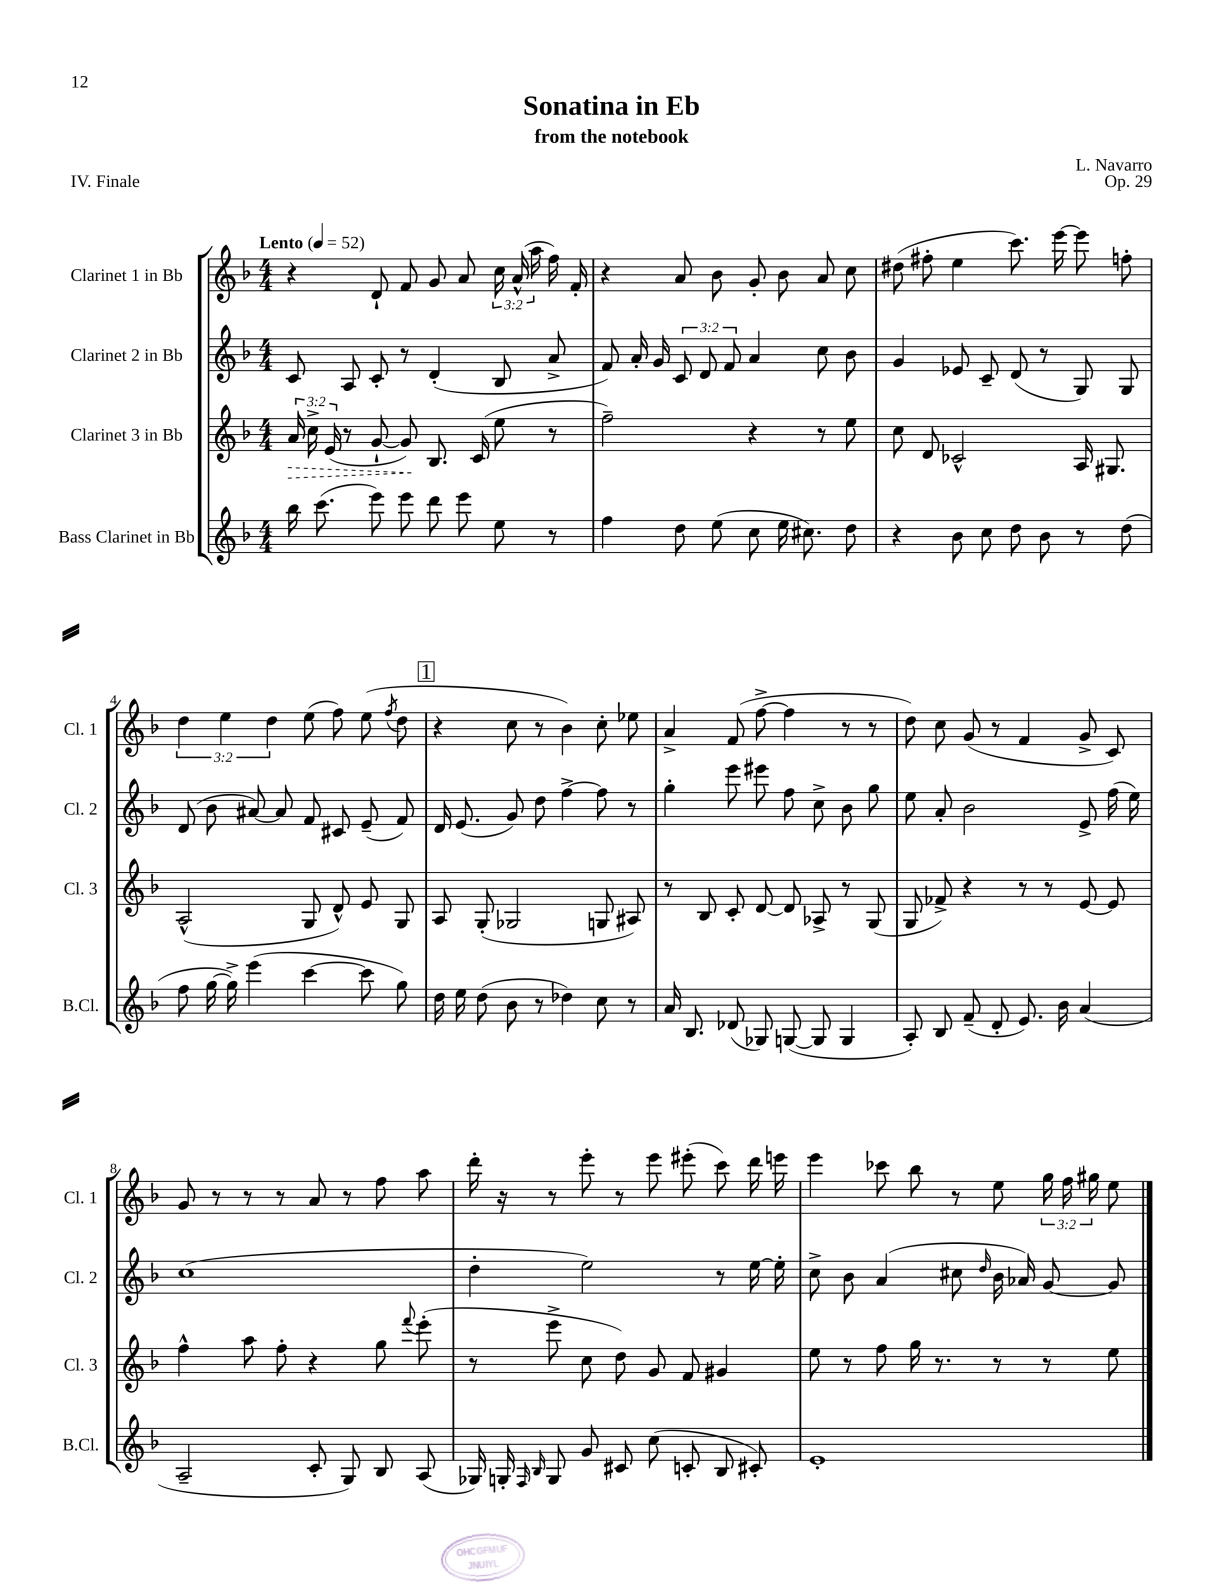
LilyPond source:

\header { title = "Sonatina in Eb" composer = "L. Navarro" subtitle = "from the notebook" opus = "Op. 29" piece = "IV. Finale" }
<<
\new StaffGroup <<
\new Staff = "s0" \with { instrumentName = "Clarinet 1 in Bb" shortInstrumentName = "Cl. 1" } {
    \clef treble \key f \major \numericTimeSignature \time 4/4 \override Staff.TupletNumber.text = #tuplet-number::calc-fraction-text \tempo "Lento" 4 = 52
    \autoBeamOff r4 d'8-! f'8 g'8 a'8 \tuplet 3/2 { c''16 a'16-^( a''16 } f''16) f'16-. |
    r4 a'8 bes'8 g'8-. bes'8 a'8 c''8 |
    dis''8( fis''8-. e''4 c'''8.) e'''16~ e'''8 f''8-. |
    \tuplet 3/2 { d''4 e''4 d''4 } e''8( f''8) e''8( \acciaccatura { f''8 } d''8 |
    \mark \markup { \box "1" } r4 c''8 r8 bes'4) c''8-. ees''8 |
    a'4-> f'8( f''8~-> f''4 r8 r8 |
    d''8) c''8 g'8( r8 f'4 g'8-> c'8) |
    g'8 r8 r8 r8 a'8 r8 f''8 a''8 |
    d'''16-. r16 r8 e'''8-. r8 e'''8 eis'''8-.( c'''8) d'''16 e'''16 |
    e'''4 ces'''8 bes''8 r8 e''8 \tuplet 3/2 { g''16 f''16 gis''16 } e''8 \bar "|." |
}
\new Staff = "s1" \with { instrumentName = "Clarinet 2 in Bb" shortInstrumentName = "Cl. 2" } {
    \clef treble \key f \major \numericTimeSignature \time 4/4 \override Staff.TupletNumber.text = #tuplet-number::calc-fraction-text
    \autoBeamOff c'8 a8 c'8-. r8 d'4-.( bes8 a'8-> |
    f'8) a'16-. g'16 \tuplet 3/2 { c'8 d'8 f'8 } a'4 c''8 bes'8 |
    g'4 ees'8 c'8-- d'8( r8 g8) g8 |
    d'8( bes'8 ais'8~) ais'8 f'8 cis'8 e'8--( f'8) |
    \mark \markup { \box "1" } d'16 e'8.( g'8) d''8 f''4~-> f''8 r8 |
    g''4-. e'''8 eis'''8 f''8 c''8-> bes'8 g''8 |
    e''8 a'8-. bes'2 e'8-> f''16( e''16) |
    c''1( |
    d''4-. e''2) r8 e''16~ e''16-. |
    c''8-> bes'8 a'4( cis''8 \grace { d''16 } bes'16 aes'16) g'8~ g'8 \bar "|." |
}
\new Staff = "s2" \with { instrumentName = "Clarinet 3 in Bb" shortInstrumentName = "Cl. 3" } {
    \clef treble \key f \major \numericTimeSignature \time 4/4 \override Staff.TupletNumber.text = #tuplet-number::calc-fraction-text
    \autoBeamOff \tuplet 3/2 { \once \override Hairpin.style = #'dashed-line a'16\> c''16-> e'16( } r8 g'8~-! g'8\!) bes8. c'16( e''8 r8 |
    f''2--) r4 r8 e''8 |
    c''8 d'8 ces'2-^ a16 gis8. |
    a2-^( g8 d'8-^) e'8 g8 |
    \mark \markup { \box "1" } a8 g8-.( ges2 g8 ais8) |
    r8 bes8 c'8-. d'8~ d'8 aes8-> r8 g8( |
    g8 fes'8->) r4 r8 r8 e'8~ e'8 |
    f''4-^ a''8 f''8-. r4 g''8 \appoggiatura { f'''8 } e'''8-.( |
    r8 e'''8-> c''8 d''8) g'8 f'8 gis'4 |
    e''8 r8 f''8 g''16 r8. r8 r8 e''8 \bar "|." |
}
\new Staff = "s3" \with { instrumentName = "Bass Clarinet in Bb" shortInstrumentName = "B.Cl." } {
    \clef treble \key f \major \numericTimeSignature \time 4/4
    \autoBeamOff bes''16 c'''8.( e'''8) e'''8 d'''8 e'''8 e''8 r8 |
    f''4 d''8 e''8( c''8 e''16 cis''8.) d''8 |
    r4 bes'8 c''8 d''8 bes'8 r8 d''8( |
    f''8 g''16~ g''16->) e'''4( c'''4~ c'''8 g''8) |
    \mark \markup { \box "1" } d''16 e''16 d''8( bes'8 r8 des''4) c''8 r8 |
    a'16 bes8. des'8( ges8) g8~( g8 g4 |
    a8-.) bes8 f'8--( d'8-. e'8.) bes'16 a'4( |
    a2-- c'8-. g8) bes8 a8( |
    ges16) g16-. \grace { f16 bes16 } g8 g'8 cis'8 c''8( c'8-. bes8 cis'8-.) |
    e'1-. \bar "|." |
}
>>
>>
